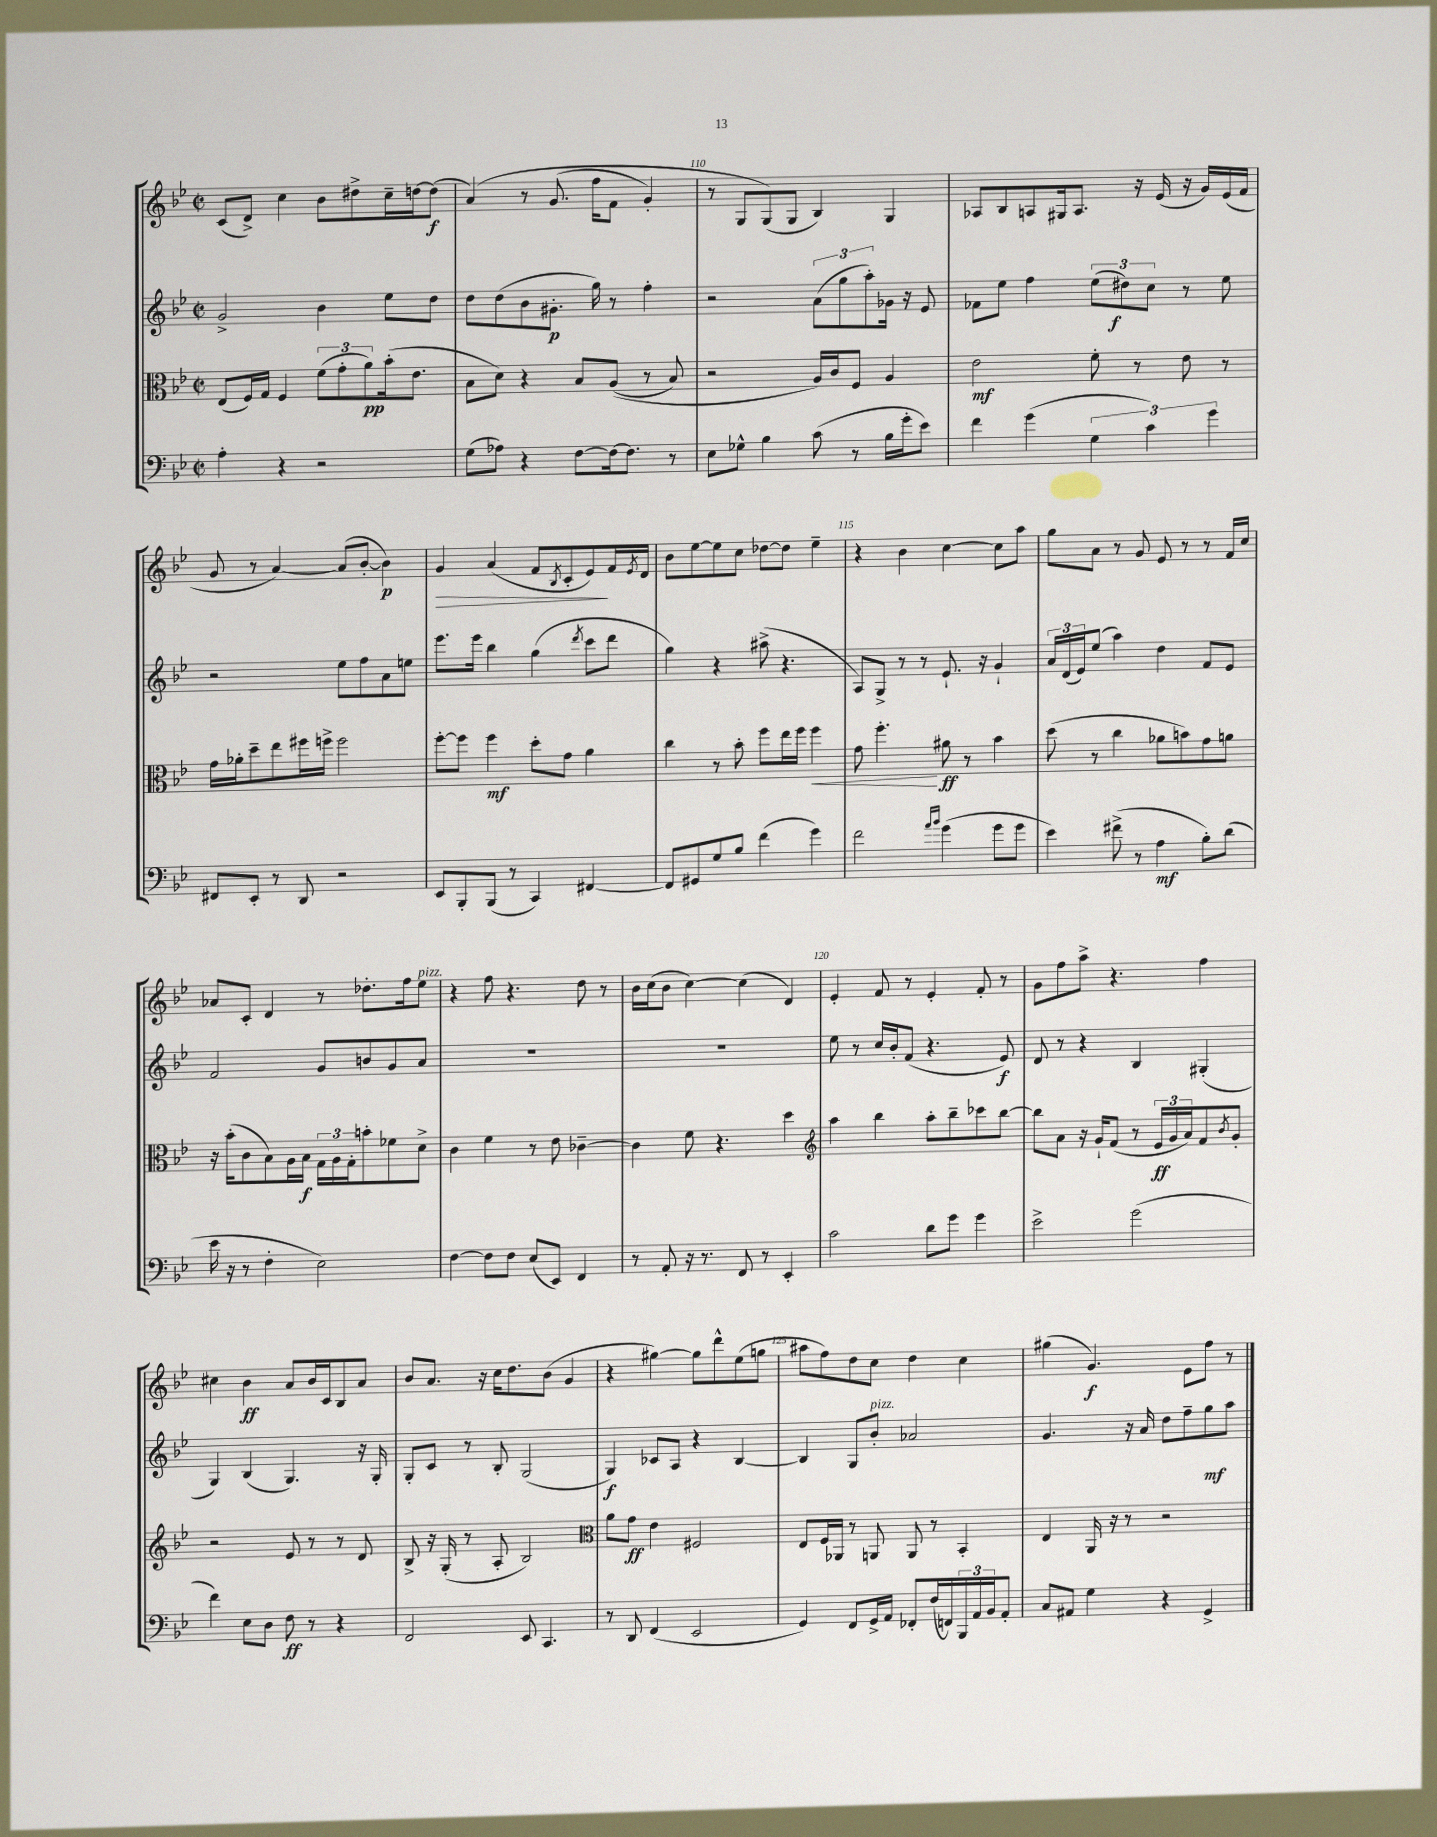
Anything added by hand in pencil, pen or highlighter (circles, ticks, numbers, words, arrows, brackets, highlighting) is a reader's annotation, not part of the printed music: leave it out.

**kern	**kern	**kern	**kern
*staff4	*staff3	*staff2	*staff1
*clefF4	*clefC3	*clefG2	*clefG2
*k[b-e-]	*k[b-e-]	*k[b-e-]	*k[b-e-]
*M2/2	*M2/2	*M2/2	*M2/2
*met(c|)	*met(c|)	*met(c|)	*met(c|)
4A'	(8E-	2g^	(8c
.	16F)	.	8d^)
.	16G	.	.
4r	4F	.	4cc
2r	(12f	4b-	8b-
.	12g'	.	.
.	.	.	8dd#^
.	12a)	.	.
.	(16b-'	8ee-	16cc~
.	8.e-	.	[16dd
.	.	8dd	(8dd]
=	=	=	=
(8G	8B-	8dd	&(4a)
8A-)	8d)	(8dd	.
4r	4r	8b-	8r
.	.	8.g#'	(8.g
[8F	8B-	.	.
.	.	16gg)	16ff
16F_	&((8A	8r	8f
8.F]	.	.	.
.	8r	4ff'	4g')
8r	8B-)	.	.
=	=	=	=
8E-	2r	2r	8r
8G-^^	.	.	8G
4B-	.	.	(8G&)
.	.	.	8G
(8c	16A&)	(12a	4B-)
.	16c	.	.
.	.	12gg	.
8r	8F	.	.
.	.	12aa')	.
16B-	4A	16g-	4G
16g'	.	16r	.
8e-)	.	8e-	.
=	=	=	=
4f	2e-	8f-	8A-
.	.	8ee-	8B-
(4g	.	4ff	8A
.	.	.	16G#
.	.	.	8.A
6G	8f'	(12ee-	.
.	.	12dd#)	.
.	8r	.	16r
6c)	.	12cc	.
.	.	.	(16e-
.	8e-	8r	16r
.	.	.	16g)
6g	.	.	.
.	8r	8ee-	(16e-
.	.	.	16f
=	=	=	=
8FF#	16g	2r	8g
.	16a-'	.	.
8EE-'	8dd~	.	8r
8r	8ee-	.	[4a)
8DD	16ff#	.	.
.	16ff^	.	.
2r	2ff	8ee-	(8a]
.	.	8ff	[8b-'
.	.	8a	4b-])
.	.	8ee	.
=	=	=	=
8EE-	[8ff'	8.eee-	4g
8BBB-'	8ff]	.	.
.	.	16eee-	.
(8BBB-	4ff	4bb-	(4a
8r	.	.	.
4CC)	8dd'	(4gg	8f
.	.	.	8qB-
.	8g	.	8c'
.	.	8qddd	.
[4FF#	4a	8ccc	8e-)
.	.	8ddd	16f
.	.	.	8qe-
.	.	.	16d
=	=	=	=
8FF#]	4cc	4gg)	8b-
8GG#	.	.	[8ee-
8G	8r	4r	8ee-]
8B-	8b-'	.	8cc
(4f	8ff	(8aa#^	[8dd-
.	16ee-	4.r	8dd-]
.	16ff	.	.
4g)	4ff	.	4ee-~
=	=	=	=
2f	8g	8A)	4r
.	4.ff'	8G^	.
.	.	8r	4b-
.	.	8r	.
16qqa	.	.	.
16qqb-	.	.	.
(4g	8a#	8.e-`	[4cc
.	8r	.	.
.	.	16r	.
8g	4b-	4g`	8cc]
8g	.	.	8aa
=	=	=	=
4e-)	(8dd	24a	8gg
.	.	(24d	.
.	.	24e-)	.
.	8r	(8ee-	8a
(8f#^	4cc	4aa)	8r
8r	.	.	8g
4A	8a-	4dd	8e-
.	8b)	.	8r
8B-')	8g	8f	8r
(8d	8a	8e-	16f
.	.	.	16cc
=	=	=	=
16e-	16r	2f	8a-
16r	(16b-'	.	.
8r	8c	.	8c'
4F'	8B-)	.	4d
.	16A	.	.
.	16B-	.	.
2E-)	24G	8g	8r
.	24A	.	.
.	24G'	.	.
.	8b'	8b	8.dd-'
.	8f-	8g	.
.	.	.	16ff
.	8d^	8a	8ee-
=	=	=	=
[4F	4c	1r	4r
8F]	4f	.	8ff
8F	.	.	4.r
(8E-	8r	.	.
8EE-)	8e-	.	.
4FF	[4c-~	.	8dd
.	.	.	8r
=	=	=	=
8r	4c-]	1r	16b-
.	.	.	(16cc
8AA'	.	.	8b-
16r	8f	.	[4cc)
8.r	.	.	.
.	4.r	.	.
8FF	.	.	(4cc]
8r	.	.	.
4EE-'	4dd	.	4d)
=	=	=	=
*	*clefG2	*	*
2c	4aa	8ee-	4e-'
.	.	8r	.
.	4bb-	16cc	8f
.	.	16b-'	.
.	.	(8f	8r
8d	8aa'	4.r	4e-'
8g	8bb-~	.	.
4g	8ccc-	.	8f'
.	[8bb-	8e-)	8r
=	=	=	=
2e-^	8bb-]	8d	8g
.	8a	8r	8ff
.	16r	4r	8aa^
.	16g`	.	.
.	(8f	.	4.r
(2g	8r	4B-	.
.	24e-	.	.
.	24g	.	.
.	24a)	.	.
.	8f	(4G#'	4ff
.	8qb-	.	.
.	8g'	.	.
=	=	=	=
4f)	2r	4G)	4cc#
8E-	.	(4B-	4b-
8D	.	.	.
8F	8e-	4.G)	8a
8r	8r	.	16b-
.	.	.	16c
4r	8r	.	8B-
.	8d	16r	8a
.	.	16G'	.
=	=	=	=
2FF	8B-^	8G'	8b-
.	16r	8c	8.a
.	(16G'	.	.
.	8r	8r	.
.	.	.	16r
.	8A'	8B-'	16cc
.	.	.	8.dd
8EE-	2B-)	(2G	.
4.CC	.	.	(8b-
.	.	.	4g
=	=	=	=
*	*clefC3	*	*
8r	8a	4G)	4r
8DD	8g	.	.
(4FF	4e-	8c-	[4gg#)
.	.	8A	.
2EE-	2F#	4r	8gg#]
.	.	.	8ddd^^
.	.	[4B-	(8ee-
.	.	.	8gg
=	=	=	=
4GG)	8E-	4B-]	8aa#
.	16F	.	8ff)
.	16AA-	.	.
8FF	8r	8G	8dd
16GG^	8AA	8b-'	8cc
16AA	.	.	.
8FF-'	8AA	2a-	4dd
(16F	8r	.	.
16FF)	.	.	.
24BBB-	4BB-'	.	4cc
24AA	.	.	.
24BB-	.	.	.
8AA'	.	.	.
=	=	=	=
8C	4E-	4.g	(4gg#
8AA#	.	.	.
4G	16AA	.	4.g)
.	16r	.	.
.	8r	16r	.
.	.	16a	.
4r	2r	8dd	.
.	.	8ff~	8e-
4GG^	.	8gg	8ff
.	.	8aa	8r
==	==	==	==
*-	*-	*-	*-
